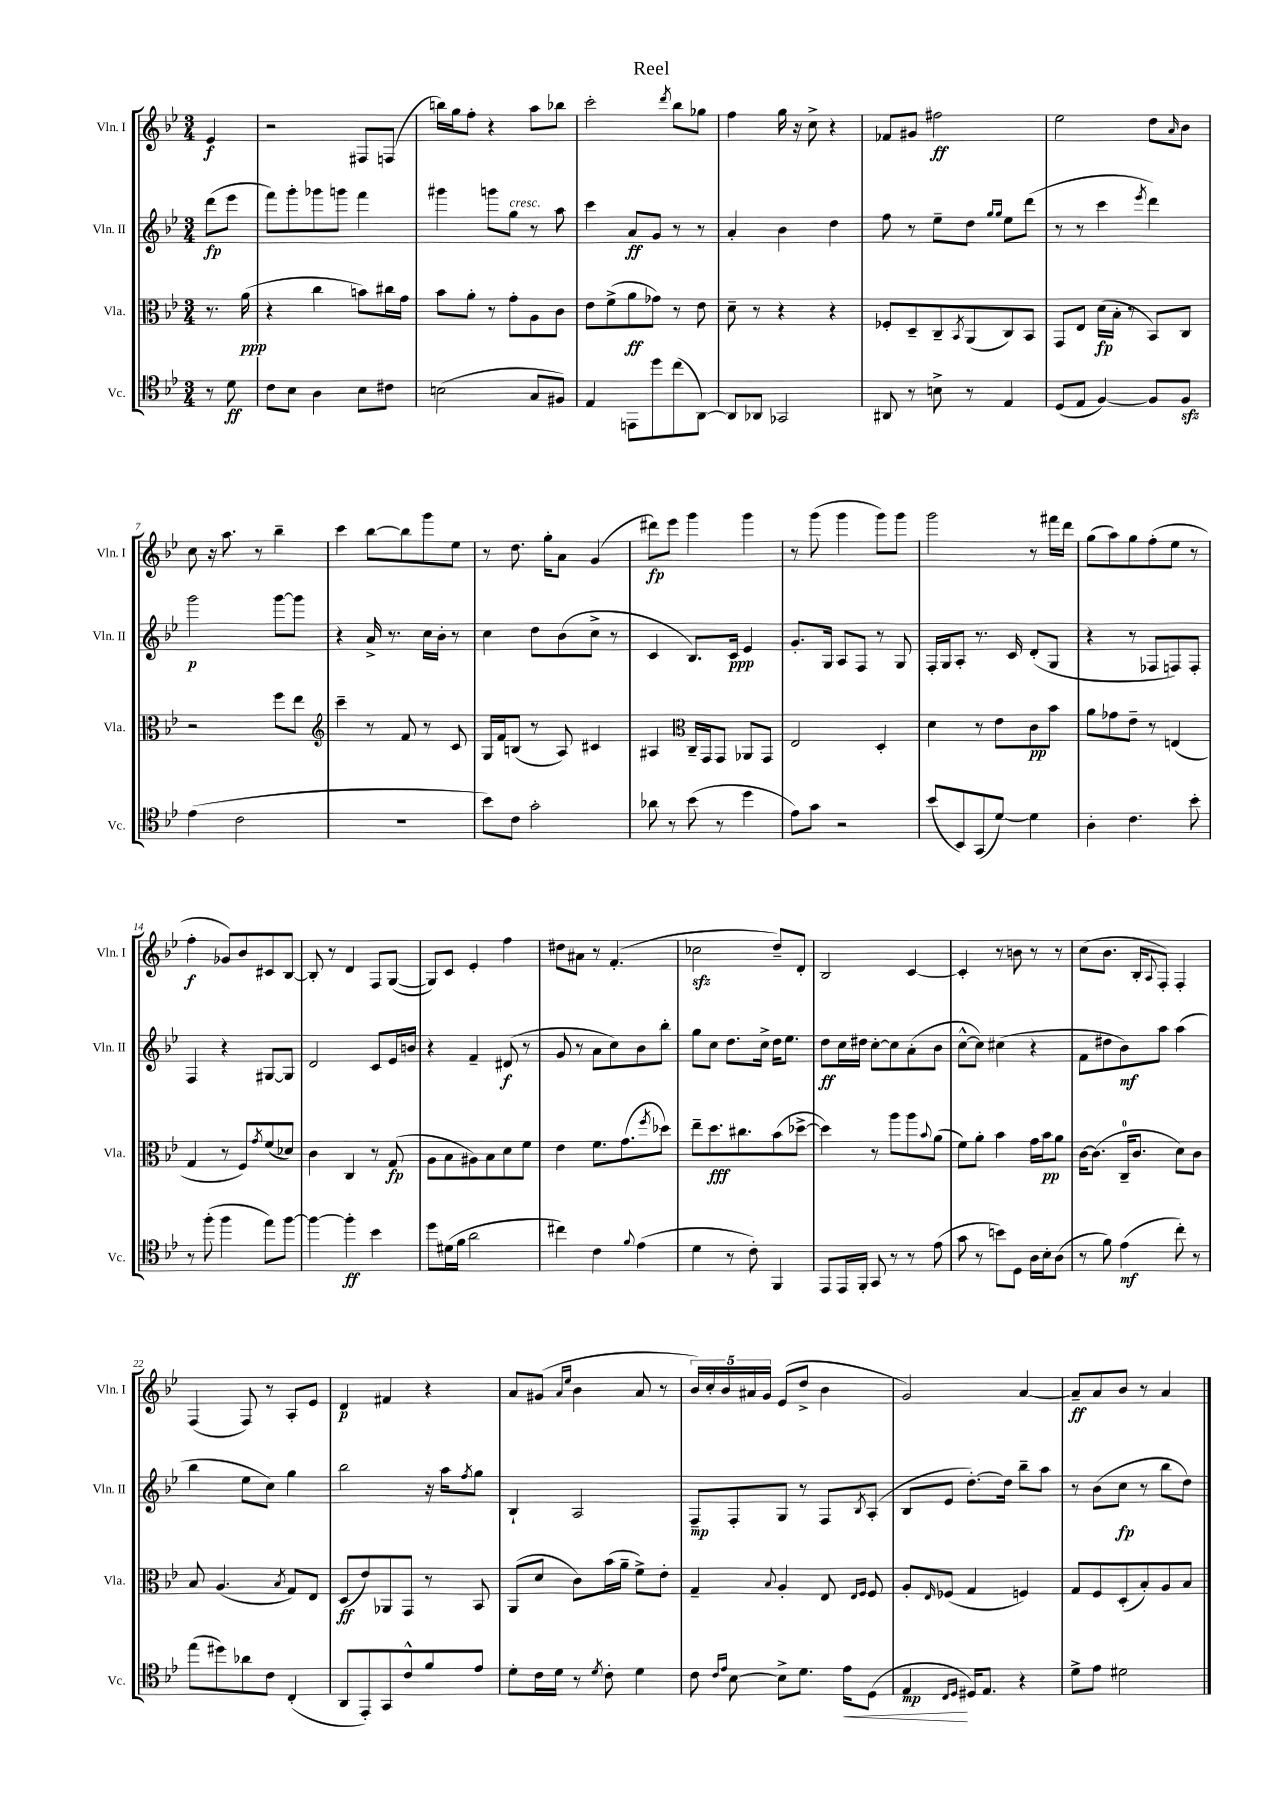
\header { title = "Reel" }
<<
\new StaffGroup <<
\new Staff = "s0" \with { instrumentName = "Vln. I" shortInstrumentName = "Vln. I" } {
    \clef treble \key bes \major \numericTimeSignature \time 3/4 \partial 4
    ees'4\f |
    r2 fis8 f8( |
    b''16) g''16 f''8-. r4 a''8 bes''8 |
    c'''2-. \acciaccatura { d'''8 } bes''8 ges''8 |
    f''4 g''16 r16 c''8-> r4 |
    fes'8 gis'8 fis''2\ff |
    ees''2 d''8 \grace { a'16 } bes'8 |
    c''8 r16 a''8. r8 bes''4-- |
    c'''4 bes''8~ bes''8 g'''8 ees''8 |
    r8 d''8. g''16-. a'8 g'4( |
    dis'''8\fp) ees'''8 g'''4 g'''4 |
    r8 g'''8( g'''4 g'''8) g'''8 |
    g'''2 r8 fis'''16 d'''16 |
    g''8( a''8) g''8 f''8-.( ees''8 r8 |
    f''4-.\f ges'8) bes'8 cis'8 bes8~ |
    bes8-. r8 d'4 f8 g8~( |
    g8) c'8 ees'4-. f''4 |
    dis''8 ais'8 r8 f'4.-.( |
    ces''2\sfz d''8--) d'8-. |
    bes2 c'4~ |
    c'4-. r8 b'8 r8 r8 |
    c''8( bes'8. bes16-. \appoggiatura { a8 } f8-.) f4-. |
    f4( f8) r8 a8-. ees'8 |
    d'4\p fis'4 r4 |
    a'8 gis'8( \grace { a'16 ees''16 } bes'4 a'8 r8 |
    \tuplet 5/4 { bes'16) c''16-. bes'16 ais'16 g'16 } ees'8( d''8-> bes'4 |
    g'2) a'4~ |
    a'8--\ff a'8 bes'8 r8 a'4 \bar "|." |
}
\new Staff = "s1" \with { instrumentName = "Vln. II" shortInstrumentName = "Vln. II" } {
    \clef treble \key bes \major \numericTimeSignature \time 3/4 \partial 4
    d'''8\fp( ees'''8 |
    f'''8) g'''8-. ges'''8 g'''8 f'''4 |
    gis'''4 g'''8 g''8^\markup { \italic "cresc." } r8 a''8 |
    c'''4 a'8\ff g'8 r8 r8 |
    a'4-. bes'4 d''4 |
    f''8 r8 ees''8-- d''8 \grace { g''16 g''16 } ees''8 d'''8( |
    r8 r8 c'''4 \acciaccatura { ees'''8 } d'''4) |
    g'''2\p g'''8~ g'''8 |
    r4 a'16-> r8. c''16 bes'16-. r8 |
    c''4 d''8 bes'8( c''8-> r8 |
    c'4 bes8.) c'16\ppp ees'4 |
    g'8.-. g16 a8 f8 r8 g8 |
    f16-. g16 a8-. r8. c'16 d'8-.( g8 |
    r4 r8 fes8 f8) f8-. |
    f4 r4 gis8~ gis8 |
    d'2 c'8 ees'16 b'16 |
    r4 f'4-- dis'8\f( r8 |
    g'8 r8 a'8 c''8) bes'8 bes''8-. |
    g''8 c''8 d''8. c''16-> d''16 ees''8. |
    d''8\ff c''16 dis''16 c''8~-. c''8 a'8-.( bes'8 |
    c''8~-^ c''8) cis''4( r4 |
    f'8 dis''8 bes'8\mf) a''8 a''4( |
    bes''4 ees''8 c''8) g''4 |
    bes''2 r16 a''16 \acciaccatura { f''8 } g''8 |
    bes4-! a2 |
    f8--\mp f8-. g8 r8 f8 \acciaccatura { bes8 } a8-.( |
    bes8 ees'8 d''8.~-.) d''16 bes''8-- a''8 |
    r8 bes'8( c''8\fp r8 bes''8 d''8) \bar "|." |
}
\new Staff = "s2" \with { instrumentName = "Vla." shortInstrumentName = "Vla." } {
    \clef alto \key bes \major \numericTimeSignature \time 3/4 \partial 4
    r8. a'16\ppp( |
    r4 c''4 b'8) cis''16 g'16 |
    bes'8 a'8-. r8 g'8-. a8 c'8 |
    ees'8 f'8->( a'8\ff ges'8) r8 ees'8 |
    d'8-- r8 r4 r4 |
    fes8-. d8-- c8-- \acciaccatura { bes,8 } a,8( c8) bes,8 |
    g,8 ees8 d'16\fp( bes16-. r8 bes,8) c8 |
    r2 f''8 ees''8 |
    \clef treble c'''4-- r8 f'8 r8 c'8 |
    g16 f'16 b8( r8 a8) cis'4 |
    ais4 \clef alto c16-- g,16 g,8 aes,8 g,8 |
    ees2 d4-. |
    d'4 r8 ees'8 c'8\pp bes'8 |
    a'8 ges'8 ees'8-- r8 e4( |
    g4 r8 f8) \acciaccatura { g'8 } f'8( des'8) |
    c'4 c4 r8 g8\fp( |
    a8 bes8 ais8) bes8 d'8 f'8 |
    ees'4 f'8. g'8.( \acciaccatura { f''8 } des''8) |
    ees''8-- d''8.\fff cis''8. bes'8( des''8~-> |
    des''4) r8 a''8 a''8 \appoggiatura { bes'8 } a'8( |
    f'8) a'8-. bes'4 g'16 bes'16\pp a'8 |
    c'16~ c'8.( c16-0-- c'8. d'8) c'8 |
    bes8 a4.( \acciaccatura { bes8 } g8) ees8 |
    d8\ff( ees'8) aes,8 g,8 r8 bes,8 |
    a,8( d'8 c'8) bes'16( a'16-- f'8->) ees'8-. |
    g4-- \appoggiatura { bes8 } a4-. ees8 \grace { ees16 f16 } f8 |
    a8-. \grace { ees16 } fes8( g4 f4) |
    g8 f8 d8-.( bes8-.) a8 bes8 \bar "|." |
}
\new Staff = "s3" \with { instrumentName = "Vc." shortInstrumentName = "Vc." } {
    \clef tenor \key bes \major \numericTimeSignature \time 3/4 \partial 4
    r8 d'8\ff |
    c'8 bes8 a4 bes8 cis'8 |
    b2( g8 fis8) |
    ees4 e,8 d''8 c''8( a,8~) |
    a,8 aes,8 ges,2 |
    ais,8 r8 b8-> r8 ees4 |
    d8( ees8 f4~) f8 f8\sfz |
    ees'4( c'2 |
    R2. |
    bes'8) c'8 g'2-. |
    aes'8 r8 bes'8( r8 d''4 |
    ees'8) g'8 r2 |
    bes'8( bes,8) g,8( d'8~) d'4 |
    a4-. c'4. bes'8-. |
    r8 f''8-.( f''4 ees''8) f''8~ |
    f''4~ f''4-.\ff bes'4 |
    d''8 dis'16( f'16 a'2 |
    cis''4) c'4 \appoggiatura { f'8 } ees'4( |
    d'4 r8 c'8-.) f,4 |
    ees,8 ees,16 f,16-. g,8 r8 r8 ees'8( |
    g'8 r8 b'8) d8 a16 bes16-. a8( |
    r8 f'8) ees'4\mf( c''8-.) r8 |
    ees''8( dis''8) aes'8 c'8 c4-.( |
    a,8 ees,8-.) g,8 c'8-^ f'8 ees'8 |
    d'8-. c'16 d'16 r8 \acciaccatura { d'8 } c'8-. d'4 |
    c'8 \grace { c'16 ees'16 } bes8~ bes8-> d'8. ees'16\< d8( |
    ees4\mp\! \grace { c16 d16 } dis16) ees8. r4 |
    d'8-> ees'8 dis'2 \bar "|." |
}
>>
>>
